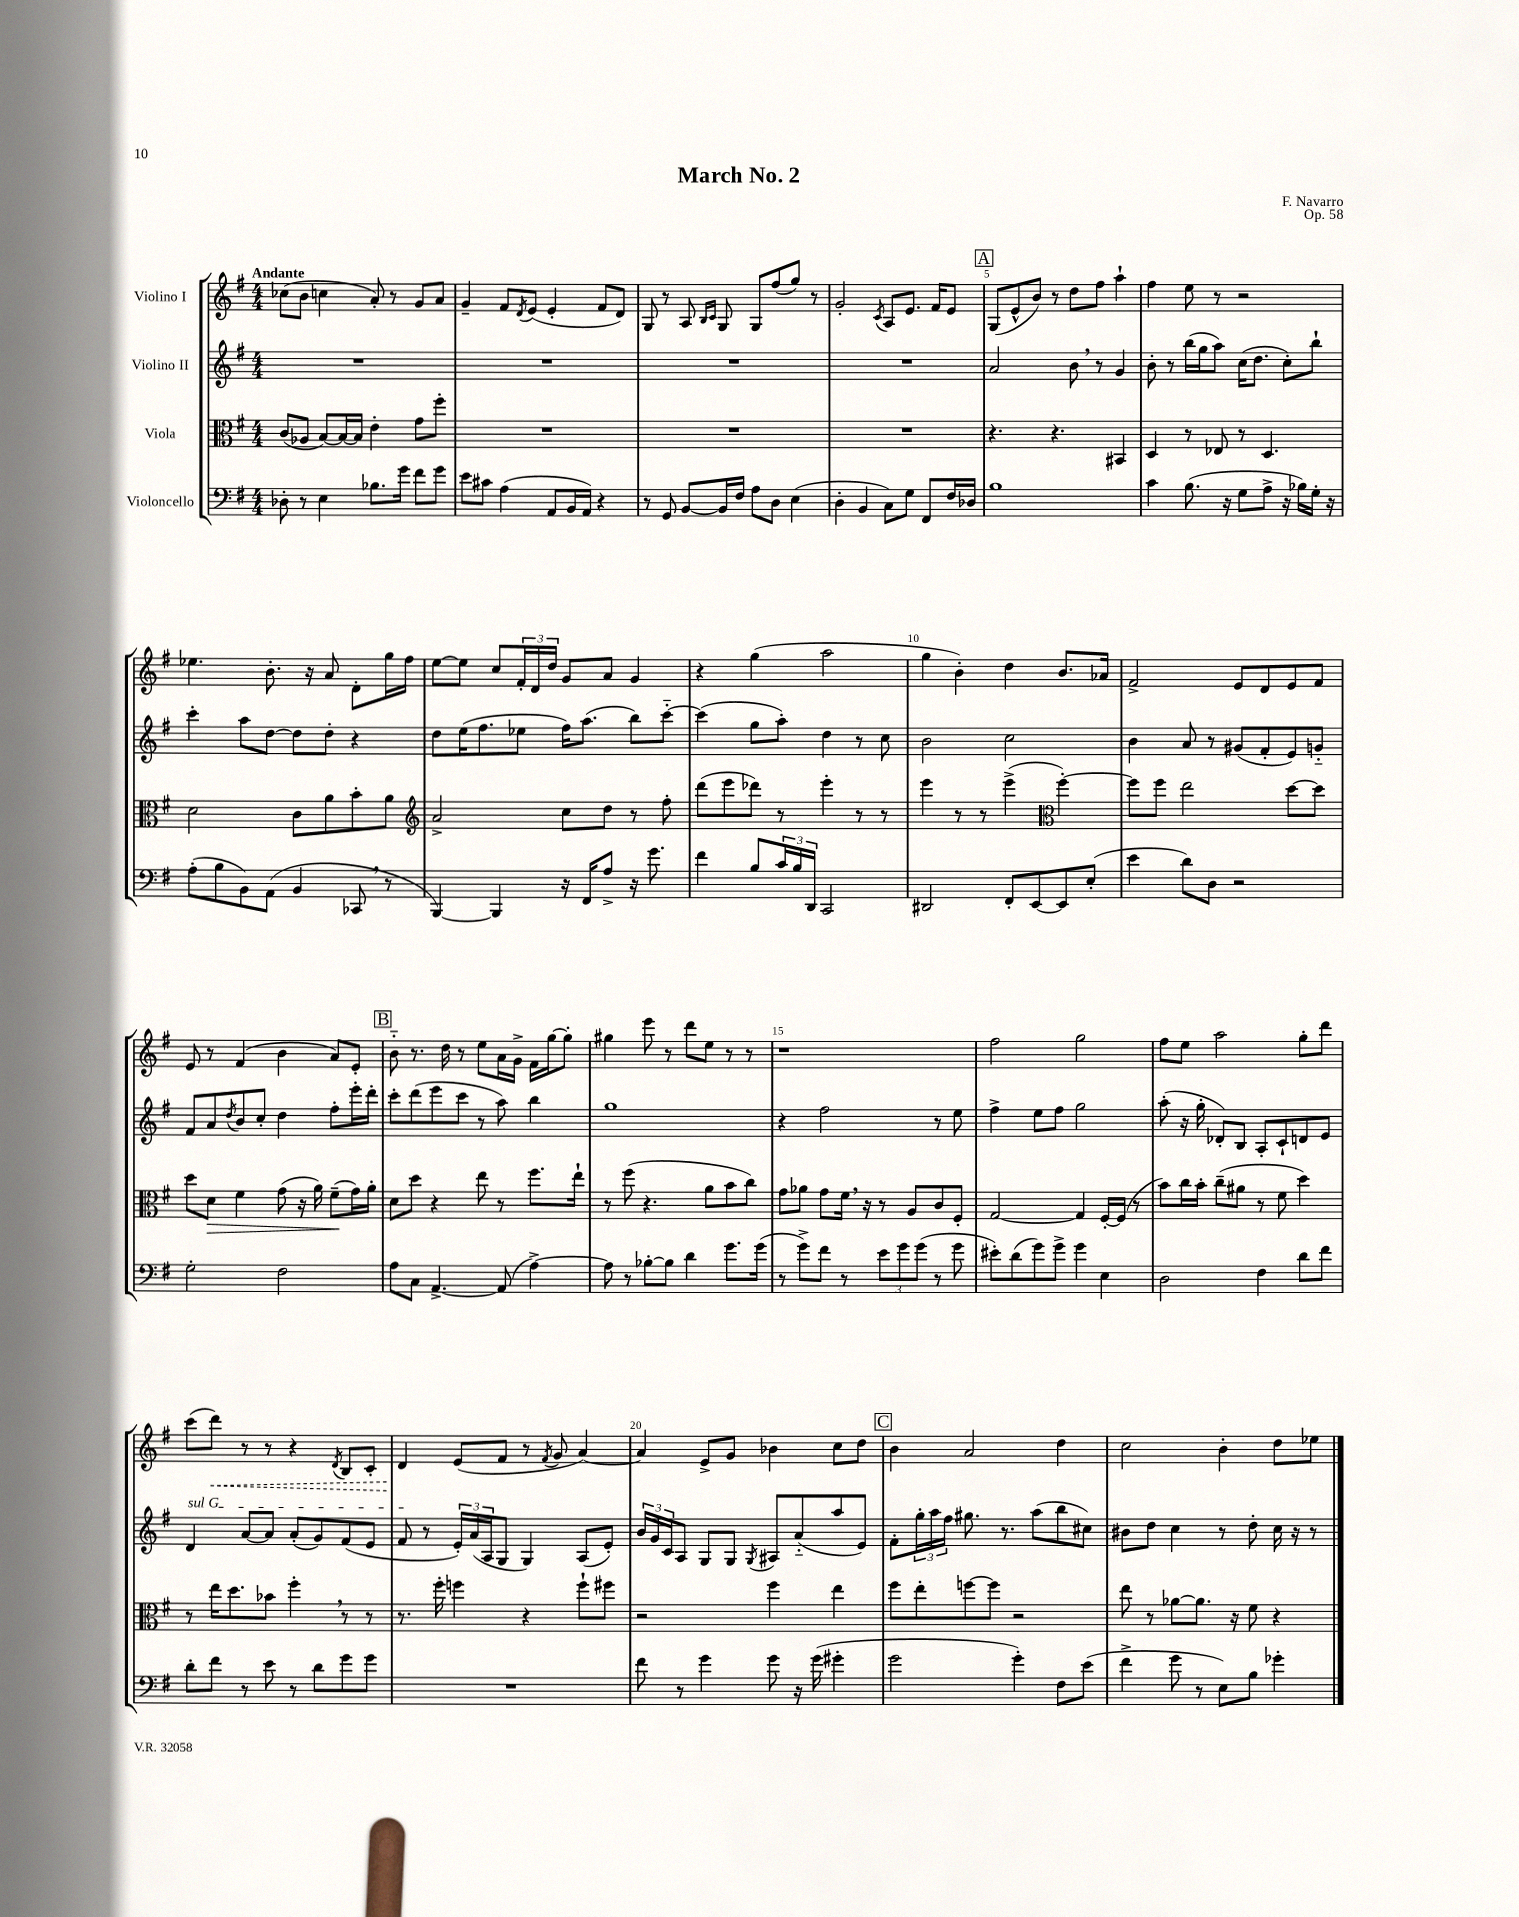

**kern	**kern	**dynam	**kern	**kern	**dynam
*part4	*part3	*part3	*part2	*part1	*part1
*staff4	*staff3	*staff3	*staff2	*staff1	*staff1
*I"Violoncello	*I"Viola	*	*I"Violino II	*I"Violino I	*
*clefF4	*clefC3	*	*clefG2	*clefG2	*
*k[f#]	*k[f#]	*	*k[f#]	*k[f#]	*
*M4/4	*M4/4	*	*M4/4	*M4/4	*
=1	=1	=1	=1	=1	=1
!	!	!	!	!LO:TX:a:B:t=Andante	!
8D-X'\	(8c/L	.	1r	(8cc-X\L	.
8r	8A-X/J	.	.	8b\J	.
4E\	[8B/L)	.	.	4ccn\	.
.	16B/L_	.	.	.	.
.	16B/JJ]	.	.	.	.
8.B-X\L	4e'\	.	.	8a'/)	.
.	.	.	.	8r	.
16g\Jk	.	.	.	.	.
8f#\L	8g\L	.	.	8g/L	.
8g\J	8ff#'\J	.	.	8a/J	.
=2	=2	=2	=2	=2	=2
8e\L	1r	.	1r	4g~/	.
8c#X\J	.	.	.	.	.
(4A\	.	.	.	8f#/L	.
.	.	.	.	8qd/	.
.	.	.	.	(8e/J	.
8AA/L	.	.	.	4e'/	.
16BB/L	.	.	.	.	.
16AA/JJ)	.	.	.	.	.
4r	.	.	.	8f#/L	.
.	.	.	.	8d/J)	.
=3	=3	=3	=3	=3	=3
8r	1r	.	1r	8G/	.
8GG/	.	.	.	8r	.
[8BB/L	.	.	.	8A/	.
.	.	.	.	16qqB/LL	.
.	.	.	.	16qqc/JJ	.
16BB/L]	.	.	.	8G/	.
16F#/JJ	.	.	.	.	.
8A\L	.	.	.	8G/L	.
8D\J	.	.	.	(8ff#/	.
(4E\	.	.	.	8gg/J)	.
.	.	.	.	8r	.
=4	=4	=4	=4	=4	=4
4D'\	1r	.	1r	2g'/	.
4BB/	.	.	.	.	.
.	.	.	.	8qc/	.
8C\L)	.	.	.	8A/L	.
8G\J	.	.	.	8.e/J	.
8FF#/L	.	.	.	.	.
.	.	.	.	16f#/KL	.
16F#/L	.	.	.	8e/J	.
16D-X/JJ	.	.	.	.	.
!!LO:REH:place=s1:t=A
=5	=5	=5	=5	=5	=5
1B	4.r	.	2a/	(8G/L	.
.	.	.	.	8e^^/	.
.	.	.	.	8b/J)	.
.	4.r	.	.	8r	.
.	.	.	8b,\	8dd\L	.
.	.	.	8r	8ff#\J	.
.	4BB#X/	.	4g/	4aa`\	.
=6	=6	=6	=6	=6	=6
4c\	4D/	.	8b'\	4ff#\	.
.	.	.	8r	.	.
(8.B\	8r	.	(16bb\LL	8ee\	.
.	.	.	16gg\J	.	.
.	8E-X/	.	8aa\J)	8r	.
16r	.	.	.	.	.
8G\L	8r	.	(16cc\KL	2r	.
.	.	.	8.dd\J	.	.
8A^\J	4.D/	.	.	.	.
16r	.	.	8cc'\L)	.	.
16B-X\LL)	.	.	.	.	.
16G'\JJ	.	.	8bb`\J	.	.
16r	.	.	.	.	.
!!LO:LB:g=z
=7	=7	=7	=7	=7	=7
(8A'\L	2d\	.	4ccc'\	4.ee-X\	.
8B\	.	.	.	.	.
8BB\)	.	.	8aa\L	.	.
(8AA\J	.	.	[8dd\J	8.b'\	.
4BB/	8c\L	.	8dd\L]	.	.
.	.	.	.	16r	.
.	8a\	.	8dd'\J	8a/	.
8CC-X,/	8b'\	.	4r	8d'\L	.
8r	8a\J	.	.	16gg\L	.
.	.	.	.	16ff#\JJ	.
=8	=8	=8	=8	=8	=8
*	*clefG2	*	*	*	*
[4BBB/)	2a^/	.	8dd\L	[8ee\L	.
.	.	.	(16ee\K	8ee\J]	.
.	.	.	8.ff#\	.	.
4BBB/]	.	.	.	8cc/L	.
.	.	.	8ee-X\J	24f#'/L	.
.	.	.	.	24d/	.
.	.	.	.	24dd/JJ	.
16r	8cc\L	.	16ff#\KL)	8g/L	.
16FF#/KL	.	.	(8.aa\J	.	.
8A^/J	8dd\J	.	.	8a/J	.
16r	8r	.	8bb\L)	4g/	.
8.g\	.	.	.	.	.
.	8ff#'\	.	[8ccc\J	.	.
=9	=9	=9	=9	=9	=9
4f#\	(8ddd\L	.	(4ccc\]	4r	.
.	8eee\	.	.	.	.
8B/L	8ddd-X\J)	.	8gg\L	(4gg\	.
24c/L	8r	.	8aa'\J)	.	.
24B/	.	.	.	.	.
24DD/JJ	.	.	.	.	.
2CC/	4eee'\	.	4dd\	2aa\	.
.	8r	.	8r	.	.
.	8r	.	8cc\	.	.
=10	=10	=10	=10	=10	=10
2DD#X/	4eee\	.	2b\	4gg\	.
.	8r	.	.	4b'\)	.
.	8r	.	.	.	.
8FF#'/L	(4eee^\	.	2cc\	4dd\	.
[8EE/	.	.	.	.	.
*	*clefC3	*	*	*	*
8EE/]	[4ff#'\)	.	.	8.b/L	.
(8E'/J	.	.	.	.	.
.	.	.	.	16a-X/Jk	.
=11	=11	=11	=11	=11	=11
4e\	8ff#\L]	.	4b\	2f#^/	.
.	8ff#\J	.	.	.	.
8d\L)	2ee\	.	8a/	.	.
8D\J	.	.	8r	.	.
2r	.	.	(8g#X/L	8e/L	.
.	.	.	8f#'/	8d/	.
.	[8dd\L	.	8e/)	8e/	.
.	8dd\J]	.	8gn/J	8f#/J	.
!!LO:LB:g=z
=12	=12	=12	=12	=12	=12
2G'\	8dd\L	.	8f#/L	8e/	.
!	!	!LO:HP:b	!	!	!
.	8d\J	>	8a/	8r	.
.	.	.	8qdd/	.	.
.	4f#\	.	8b/	(4f#/	.
.	.	.	8cc'/J	.	.
2F#\	(8g\	.	4dd\	4b\	.
.	16r	.	.	.	.
.	16a\)	.	.	.	.
.	(8f#~\L	.	8ff#'\L	8a/L)	.
.	16g\L)	]	16eee'\L	8e'/J	.
.	16a'\JJ	.	16ddd'\JJ	.	.
!!LO:REH:place=s1:t=B
=13	=13	=13	=13	=13	=13
8A\L	8d\L	.	8ccc'\L	8b\	.
8C\J	8dd\J	.	(8ddd\	8.r	.
[4.AA^/	4r	.	8eee\	.	.
.	.	.	.	16dd\	.
.	.	.	8ccc\J	8r	.
.	8ee\	.	8r	8ee\L	.
(8AA/]	8r	.	8aa\)	16a\L	.
.	.	.	.	16g^\JJ	.
[4A^\)	8.ff#\L	.	4bb\	16f#\LL	.
.	.	.	.	[16gg\J	.
.	.	.	.	8gg'\J]	.
.	16ee`\Jk	.	.	.	.
=14	=14	=14	=14	=14	=14
8A\]	8r	.	1gg	4gg#X\	.
8r	(8ff#\	.	.	.	.
[8B-X'\L	4.r	.	.	8eee\	.
8B-\J]	.	.	.	8r	.
4d\	.	.	.	8ddd\L	.
.	8a\L	.	.	8ee\J	.
8.g\L	8b\	.	.	8r	.
.	8cc\J)	.	.	8r	.
(16g\Jk	.	.	.	.	.
=15	=15	=15	=15	=15	=15
8r	8g\L	.	4r	1r	.
8g^\L)	8a-X\J	.	.	.	.
8f#\J	8g\L	.	2ff#\	.	.
8r	16f#,\Jk	.	.	.	.
.	16r	.	.	.	.
12e\L	8r	.	.	.	.
12g\	.	.	.	.	.
.	8A/L	.	.	.	.
(12g\J	.	.	.	.	.
8r	8c/	.	8r	.	.
8g\	8F#'/J	.	8ee\	.	.
=16	=16	=16	=16	=16	=16
8e#X'\L)	[2G/	.	4ff#^\	2ff#\	.
(8d\	.	.	.	.	.
8g\)	.	.	8ee\L	.	.
8g^\J	.	.	8ff#\J	.	.
4g\	4G/]	.	2gg\	2gg\	.
4E\	[16F#'/LL	.	.	.	.
.	(16F#/JJ]	.	.	.	.
.	8r	.	.	.	.
=17	=17	=17	=17	=17	=17
2D\	8b\L)	.	(8aa'\	8ff#\L	.
.	16cc\L	.	16r	8ee\J	.
.	16b'\JJ	.	16gg'\	.	.
.	(8cc~\L	.	8d-X'/L)	2aa\	.
.	8a#X\J	.	8B/J	.	.
4F#\	8r	.	8A'/L	.	.
.	8f#\	.	8c`/	.	.
8d\L	4dd\)	.	8dn/	8gg'\L	.
8f#\J	.	.	8e/J	8ddd\J	.
!!LO:LB:g=z
=18	=18	=18	=18	=18	=18
!	!	!	!LO:TX:a:i:t=sul G	!	!
8d'\L	8r	.	4d/	(8ccc\L	.
!	!	!	!	!	!LO:HP:b
8f#\J	16ee\KL	.	.	8ddd\J)	<
.	8.dd\	.	.	.	.
8r	.	.	[8a/L	8r	.
8e\	8b-X\J	.	8a/J]	8r	.
8r	4ff#',\	.	(8a'/L	4r	.
8d\L	.	.	8g/)	.	.
.	.	.	.	8qd/	.
8g\	8r	.	(8f#/	8B/L	.
8g\J	8r	.	8e/J	8c'/J	.
=19	=19	=19	=19	=19	=19
1r	8.r	.	8f#/	4d/	.
.	.	.	8r	.	.
.	16ff#'\	.	.	.	.
.	4ffn\	.	24e'/LL)	(8e/L	[
.	.	.	(24a/	.	.
.	.	.	24A/J	.	.
.	.	.	8G/J	8f#/J	.
.	4r	.	4G/)	8r	.
.	.	.	.	8qf#/	.
.	.	.	.	8g/	.
.	8ff`\L	.	(8A/L	[4a/)	.
.	8ff#X\J	.	8e'/J)	.	.
=20	=20	=20	=20	=20	=20
8f#\	2r	.	24b/LL	4a/]	.
.	.	.	24g/	.	.
.	.	.	24c/J	.	.
8r	.	.	8A/J	.	.
4g\	.	.	8G/L	8e^/L	.
.	.	.	8G/J	8g/J	.
.	.	.	8qG/	.	.
8g\	4ff#\	.	8A#X/L	4b-X\	.
16r	.	.	(8a/	.	.
(16g\	.	.	.	.	.
4g#X'\	4ee\	.	8aa/	8cc\L	.
.	.	.	8e/J)	8dd\J	.
!!LO:REH:place=s1:t=C
=21	=21	=21	=21	=21	=21
2g\	8ff#\L	.	8f#'\L	4b\	.
.	8ee'\	.	24gg'\L	.	.
.	.	.	24aa\	.	.
.	.	.	24ff#\JJ	.	.
.	[8ffn\	.	8.gg#X\	2a/	.
.	8ff\J]	.	.	.	.
.	.	.	8.r	.	.
4g'\)	2r	.	.	.	.
.	.	.	(8aa\L	.	.
8F#\L	.	.	8bb\	4dd\	.
(8e\J	.	.	8cc#X\J)	.	.
=22	=22	=22	=22	=22	=22
4f#^\	8ee\	.	8b#X\L	2cc\	.
.	8r	.	8dd\J	.	.
8g\	[8a-X\L	.	4cc\	.	.
8r	8.a-\J]	.	.	.	.
8E\L)	.	.	8r	4b'\	.
.	16r	.	.	.	.
8B\J	8f#\	.	8dd'\	.	.
4g-X'\	4r	.	16cc\	8dd\L	.
.	.	.	16r	.	.
.	.	.	8r	8ee-X\J	.
==	==	==	==	==	==
*-	*-	*-	*-	*-	*-
